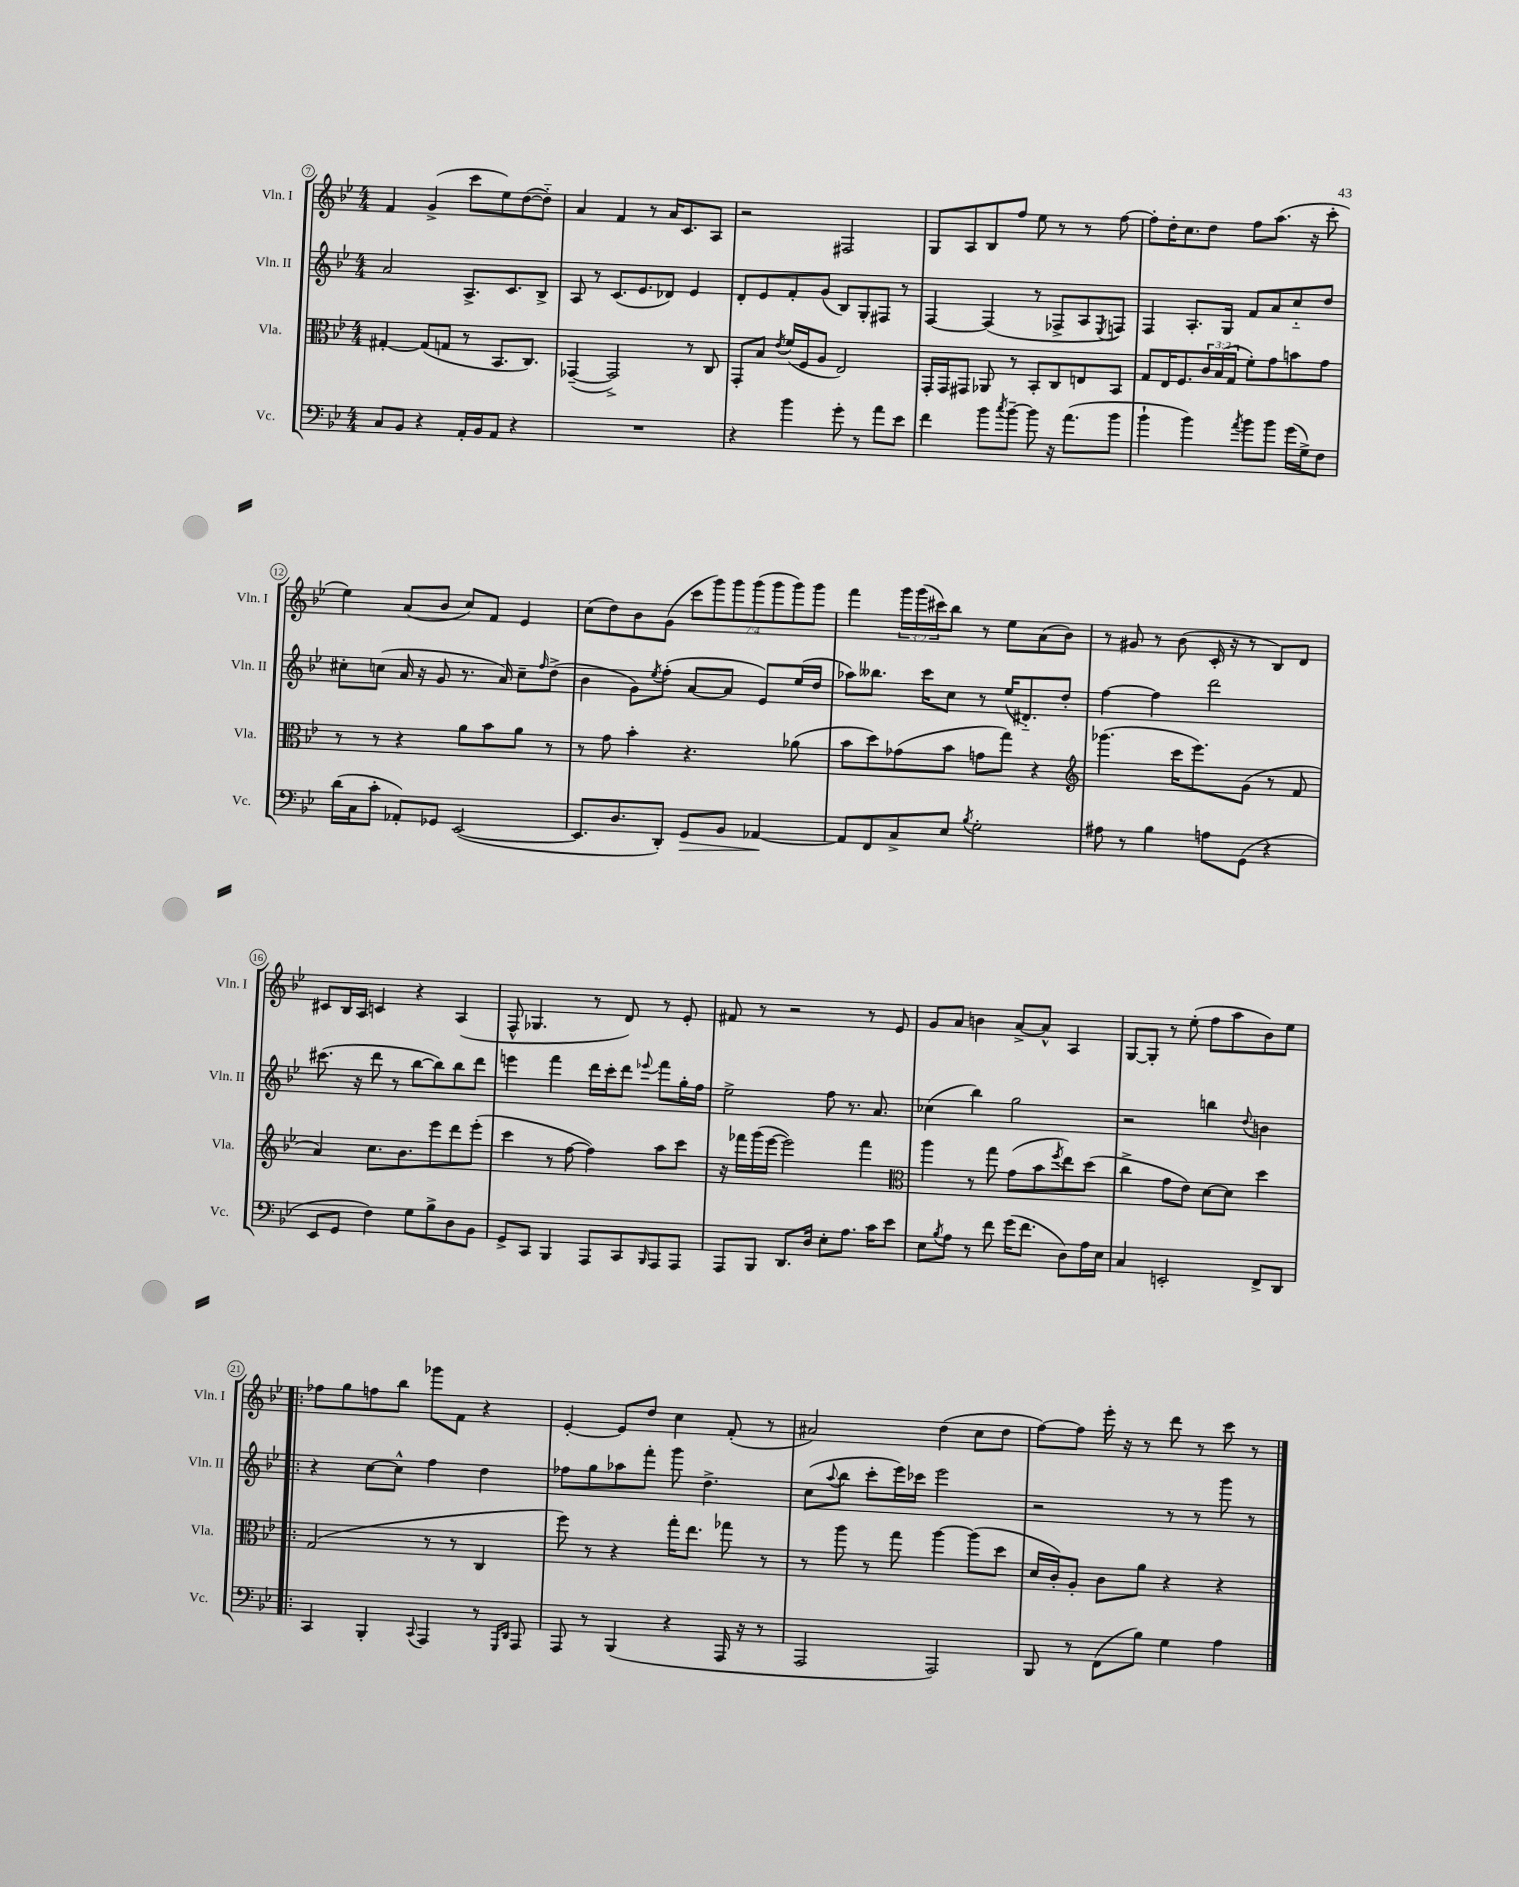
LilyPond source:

<<
\new StaffGroup <<
\new Staff = "s0" \with { instrumentName = "Vln. I" shortInstrumentName = "Vln. I" } {
    \clef treble \key bes \major \numericTimeSignature \time 4/4 \override Staff.TupletNumber.text = #tuplet-number::calc-fraction-text
    f'4 g'4->( c'''8 ees''8) d''8~( d''8-_) |
    a'4 f'4 r8 a'16 c'8. a8 |
    r2 fis2 |
    g8 a8 bes8 f''8 ees''8 r8 r8 f''8~ |
    f''8-. d''16-. c''8. d''8 f''8 a''8.( r16 c'''8-. |
    ees''4) a'8( bes'8 c''8) f'8 ees'4 |
    c''8( d''8) bes'8 g'8( \tuplet 7/4 { c'''8 g'''8) g'''8 g'''8( g'''8 g'''8) g'''8 } |
    f'''4 \tuplet 3/2 { g'''16 g'''16( cis'''16) } bes''8 r8 ees''8 a'8( bes'8) |
    r8 gis'8 r8 bes'8( c'16-. r16 r8 bes8) d'8 |
    cis'8 bes16 a16 c'4 r4 a4( |
    f8-^ ges4. r8 d'8) r8 ees'8-. |
    fis'8 r8 r2 r8 ees'8 |
    g'8 a'8 b'4 a'8~-> a'8-^ a4 |
    g8~ g8-. r8 ees''8-.( f''8 a''8 bes'8) ees''8 |
    \bar ".|:" fes''8 g''8 f''8 bes''8 ges'''8 f'8 r4 |
    ees'4~-. ees'8 d''8 c''4 f'8-.( r8 |
    ais'2) d''4( c''8 d''8 |
    f''8~) f''8 ees'''16-. r16 r8 d'''8 r8 c'''8 r8 \bar "|." |
}
\new Staff = "s1" \with { instrumentName = "Vln. II" shortInstrumentName = "Vln. II" } {
    \clef treble \key bes \major \numericTimeSignature \time 4/4
    a'2 a8.-> c'8. bes8-> |
    a8 r8 c'8.( ees'8. des'8) ees'4 |
    d'8-. ees'8 f'8-. g'8( bes8) g8-. fis8 r8 |
    f4~ f4( r8 fes8-> a8 \acciaccatura { ees8 } f8) |
    f4 a8.-. g16 f'8 a'8 c''8-_ d''8 |
    cis''8-. c''8( a'16 r16 g'8 r8. a'16) c''8-- \grace { f''16 } d''8->( |
    bes'4 g'8) \acciaccatura { ees''8 } f''8-.( a'8~ a'8 ees'8) ees''16( d''16 |
    aes''8) beses''8. c'''16 c''8 r8 ees''16( dis'8.-_) d''8-. |
    f''4~ f''4 d'''2 |
    cis'''8.( r16 d'''8 r8 bes''8~ bes''8) bes''8 d'''8 |
    e'''4 f'''4 d'''16 c'''16-. d'''8 \appoggiatura { ees'''8 } f'''8 g''16-. f''16 |
    ees''2-> f''8 r8. a'8. |
    ces''4( bes''4) g''2 |
    r2 b''4 \appoggiatura { d''8 } b'4 |
    \bar ".|:" r4 c''8~ c''8-^ f''4 d''4 |
    fes''8 g''8 aes''8 f'''8-. g'''8 d''4.-> |
    c''8( \appoggiatura { a''8 } bes''8 c'''8-. ees'''16) ces'''16 ees'''2 |
    r2 r8 r8 g'''8 r8 \bar "|." |
}
\new Staff = "s2" \with { instrumentName = "Vla." shortInstrumentName = "Vla." } {
    \clef alto \key bes \major \numericTimeSignature \time 4/4 \override Staff.TupletNumber.text = #tuplet-number::calc-fraction-text
    gis4~-. gis8( g8 r8 bes,8. c8.) |
    ges,4~--( ges,2->) r8 c8 |
    g,8-. bes8 \acciaccatura { ees'8 } f'16( f16 a8 ees2) |
    g,16-. g,16 gis,8 aes,8 r8 bes,8-. c8 e8 bes,8 |
    g8 ees16 f8. \tuplet 3/2 { c'16 bes16( g16 } f'8-.) g'8 b'8 g'8 |
    r8 r8 r4 a'8 bes'8 a'8 r8 |
    r8 g'8 bes'4-. r4. aes'8( |
    bes'8 d''8) ges'8( bes'8 g'8 g''8) r4 |
    \clef treble ges'''4.( c'''16 ees'''8.) g'8( r8 f'8 |
    a'4) c''8. bes'8. ees'''8 d'''8 ees'''8-.( |
    c'''4 r8 f''8~ f''4) a''8 c'''8 |
    r16 fes'''16 g'''16( ees'''16~ ees'''2) fes'''4 |
    \clef alto a''4 r8 g''8 g'8( bes'8 \acciaccatura { f''8 } ees''8) d''8( |
    c''4-> g'8 ees'8) d'8~ d'8 d''4 |
    \bar ".|:" g2( r8 r8 c4 |
    f''8) r8 r4 g''16-. ees''8. ges''8 r8 |
    r8 a''8 r8 g''8 a''4~ a''8( d''8 |
    d'16 c'16-.) a8-. c'8 a'8 r4 r4 \bar "|." |
}
\new Staff = "s3" \with { instrumentName = "Vc." shortInstrumentName = "Vc." } {
    \clef bass \key bes \major \numericTimeSignature \time 4/4
    c8 bes,8 r4 a,16-. bes,16 a,8 r4 |
    R1 |
    r4 bes'4 g'8-. r8 a'8 ees'8 |
    f'4 bes'8 \acciaccatura { c''8 } bes'8~-- bes'8 r16 a'8.( bes'8 |
    bes'4-! bes'4) \acciaccatura { a'8 } bes'8 bes'8 g'16( g16->) f8 |
    d'16( c16 c'8-. aes,8-.) ges,8 ees,2~( |
    ees,8. d8. d,8-.) g,8\> bes,8 aes,4~\! |
    aes,8 f,8 c8-> ees8 \acciaccatura { bes8 } g2-. |
    ais8 r8 bes4 a8 g,8( r4 |
    ees,8 g,8 f4) g8 bes8-> d8 bes,8 |
    g,8-> c,8 bes,,4 a,,8 c,8 \grace { bes,,16 } a,,8 a,,8 |
    a,,8 bes,,8 d,8. d16 ees8-. a8. c'16 ees'8 |
    ees8 \acciaccatura { bes8 } a8 r8 f'8 g'16( f'8. d8) a16 ees16 |
    c4 e,2-. f,8-> d,8 |
    \bar ".|:" c,4 bes,,4-. \appoggiatura { c,8 } a,,4 r8 \grace { g,,16 d,16 } a,,8 |
    a,,8 r8 bes,,4( r4 a,,16 r16 r8 |
    a,,2 a,,2) |
    bes,,8 r8 f,8( bes8) g4 a4 \bar "|." |
}
>>
>>
\layout { \context { \Score currentBarNumber = #7 \override BarNumber.stencil = #(make-stencil-circler 0.1 0.3 ly:text-interface::print) } }
